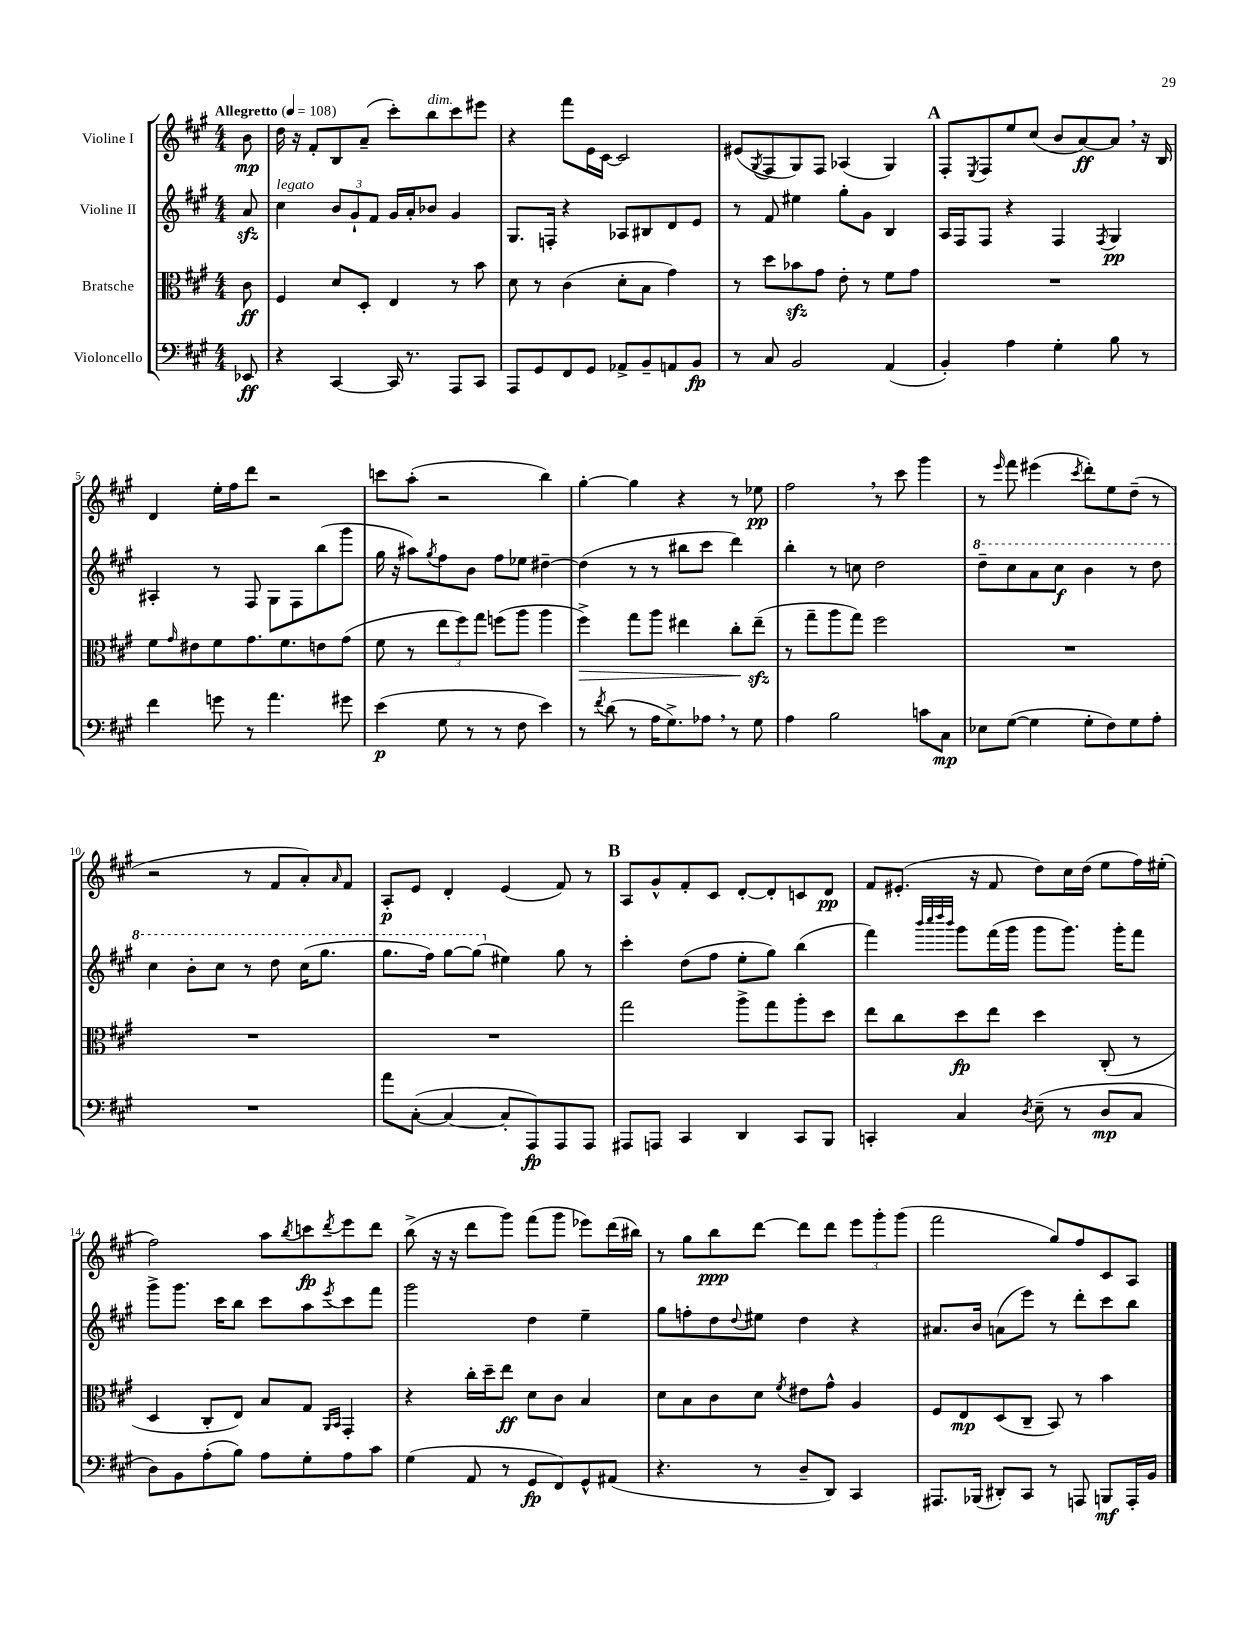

**kern	**kern	**kern	**kern
*staff4	*staff3	*staff2	*staff1
*clefF4	*clefC3	*clefG2	*clefG2
*k[f#c#g#]	*k[f#c#g#]	*k[f#c#g#]	*k[f#c#g#]
*M4/4	*M4/4	*M4/4	*M4/4
*MM108	*MM108	*MM108	*MM108
8EE-	8c#	8a	8b
=	=	=	=
4r	4F#	4cc#	16dd
.	.	.	16r
.	.	.	8f#'
[4CC#	8d	12b	8B
.	.	12g#`	.
.	8D'	.	(8a~
.	.	12f#	.
16CC#]	4E	16g#	8ccc#')
8.r	.	16a'	.
.	.	8b-	8bb
8AAA	8r	4g#	8ccc#
8CC#	8b	.	8eee#
=	=	=	=
8AAA	8d	8.G#	4r
8GG#	8r	.	.
.	.	16F'	.
8FF#	(4c#	4r	8fff#
8GG#	.	.	16e
.	.	.	[16c#
8AA-^	8d'	8A-	2c#]
8BB~	8B	8B#	.
8AA	4g#)	8d	.
8BB	.	8e	.
=	=	=	=
8r	8r	8r	(8e#
.	.	.	8qG#
8C#	8dd	8f#	8F#
2BB	8b-	4ee#	8G#)
.	8g#	.	8F#
.	8e'	8gg#'	(4A-
.	8r	8g#	.
(4AA	8f#	4B	4G#)
.	8g#	.	.
=	=	=	=
4BB')	1r	16A	8F#'
.	.	16F#	.
.	.	.	8qE
.	.	8F#	8F#
4A	.	4r	8ee
.	.	.	(8cc#
4G#'	.	4F#	8b
.	.	.	[8a)
.	.	8qF#	.
8B	.	4G#	8a]
8r	.	.	16r
.	.	.	16B
=	=	=	=
4f#	8f#	4A#'	4d
.	16qqg#	.	.
.	8e#	.	.
8g	8f#	8r	16ee'
.	.	.	16ff#
8r	8.g#	8F#	8ddd
4.a	.	8G#	2r
.	8.f#	.	.
.	.	8F#	.
.	8e	(8bb	.
8g#	(8g#	8ggg#	.
=	=	=	=
(4e	8f#	16gg#	8ccc
.	.	16r	.
.	8r	8aa#)	(8aa'
.	.	8qgg#	.
8G#	12ee	8ff#	2r
.	12ff#)	.	.
8r	.	8b	.
.	12gg#	.	.
8r	(8ff	8ff#	.
8F#	8aa	8ee-	.
4e)	4aa	[4dd#~	4bb)
=	=	=	=
8r	4ff#^)	(4dd#]	[4gg#'
8qf#	.	.	.
(8d	.	.	.
8r	8gg#	8r	4gg#]
16A	8aa	8r	.
8.G#^)	.	.	.
.	4ee#	8bb#	4r
8A-	.	8ccc#	.
8r	8cc#'	4ddd)	8r
8G#	(8ee#~	.	8ee-
=	=	=	=
4A	8r	4bb'	2ff#
.	8gg#~	.	.
2B	8aa	8r	.
.	8gg#)	8cc	.
.	2ff#	2dd	8r
.	.	.	8ccc#
8c	.	.	4ggg#
8C#	.	.	.
=	=	=	=
8E-	1r	8ddd~	8r
.	.	.	16qqeee
([8G#	.	8ccc#	8fff#
4G#]	.	8aa	(4eee#
.	.	8ccc#	.
.	.	.	8qccc#
8G#'	.	4bb	8ddd')
8F#)	.	.	8ee
8G#	.	8r	(8dd~
8A'	.	8ddd	8r
=	=	=	=
1r	1r	4ccc#	2r
.	.	8bb'	.
.	.	8ccc#	.
.	.	8r	8r
.	.	8ddd	8f#
.	.	(16ccc#	8a')
.	.	8.ggg#	.
.	.	.	16qqa
.	.	.	8f#
=	=	=	=
8a	1r	8.ggg#	8A'
([8C#'	.	.	8e
.	.	16fff#)	.
4C#_	.	[8ggg#	4d'
.	.	(8ggg#]	.
8C#']	.	4ee#)	(4e
8AAA)	.	.	.
8AAA	.	8gg#	8f#)
8AAA	.	8r	8r
=	=	=	=
8AAA#	2gg#	4ccc#'	8A
8AAA	.	.	8g#^^
4CC#	.	(8dd	8f#'
.	.	8ff#	8c#
4DD	8aa^	8ee'	[8d'
.	8gg#	8gg#)	8d']
8CC#	8aa'	(4bb	8c
8BBB	8dd	.	8d
=	=	=	=
4CC'	8ee	4fff#)	8f#
.	8cc#	.	(8.e#'
.	.	32qqbbb	.
.	.	32qqcccc#	.
.	.	32qqdddd	.
.	.	32qqbbb	.
4C#	8dd	8ggg#	.
.	.	.	16r
.	8ee	(16fff#	8f#
.	.	16ggg#	.
8qD	.	.	.
(8E~	4dd	8ggg#	8dd)
8r	.	8.ggg#)	16cc#
.	.	.	(16dd
8D	(8C#'	.	8ee
.	.	16ggg#'	.
8C#	8r	8fff#	16ff#)
.	.	.	(16ee#'
=	=	=	=
8D)	4D	8ggg#^	2ff#)
8BB	.	8.ggg#	.
(8A'	8C#'	.	.
.	.	16ccc#	.
8B)	8E)	8bb	.
8A	8B	8ccc#	8aa
.	.	.	8qbb
8G#'	8G#	8aa	8ccc
.	16qqAA	.	.
.	16qqBB	8qeee	8qddd
8A	4GG#'	8ccc#	8eee
8c#	.	8fff#	8ddd
=	=	=	=
(4G#	4r	2ggg#	(8bb^
.	.	.	16r
.	.	.	16r
8AA	16cc#'	.	8ddd
.	16dd~	.	.
8r	8ee	.	8ggg#)
8GG#	8d	4dd	(8fff#
8FF#)	8c#	.	8ggg#
8GG#^^	4B	4ee~	8eee-)
(8AA#	.	.	(16ddd
.	.	.	16bb#)
=	=	=	=
4.r	8d	8gg#	8r
.	8B	8ff'	8gg#
.	8c#	8dd	8bb
.	.	8qqdd	.
8r	8d	8ee#	[8ddd
.	8qf#	.	.
8D~	8e#	4dd	8ddd]
8DD)	8g#^^	.	8ddd
4CC#	4A	4r	12eee
.	.	.	12ggg#'
.	.	.	(12ggg#
=	=	=	=
8.AAA#	8F#	8.a#	2fff#
.	8E	.	.
(16BBB-	.	16b	.
8DD#')	(8D	(8a	.
8CC#	8C#~	8eee)	.
8r	8BB)	8r	8gg#)
8AAA	8r	8ddd'	8ff#
8BBB	4b	8ccc#	8c#
16AAA'	.	8bb	8A
16BB	.	.	.
==	==	==	==
*-	*-	*-	*-
